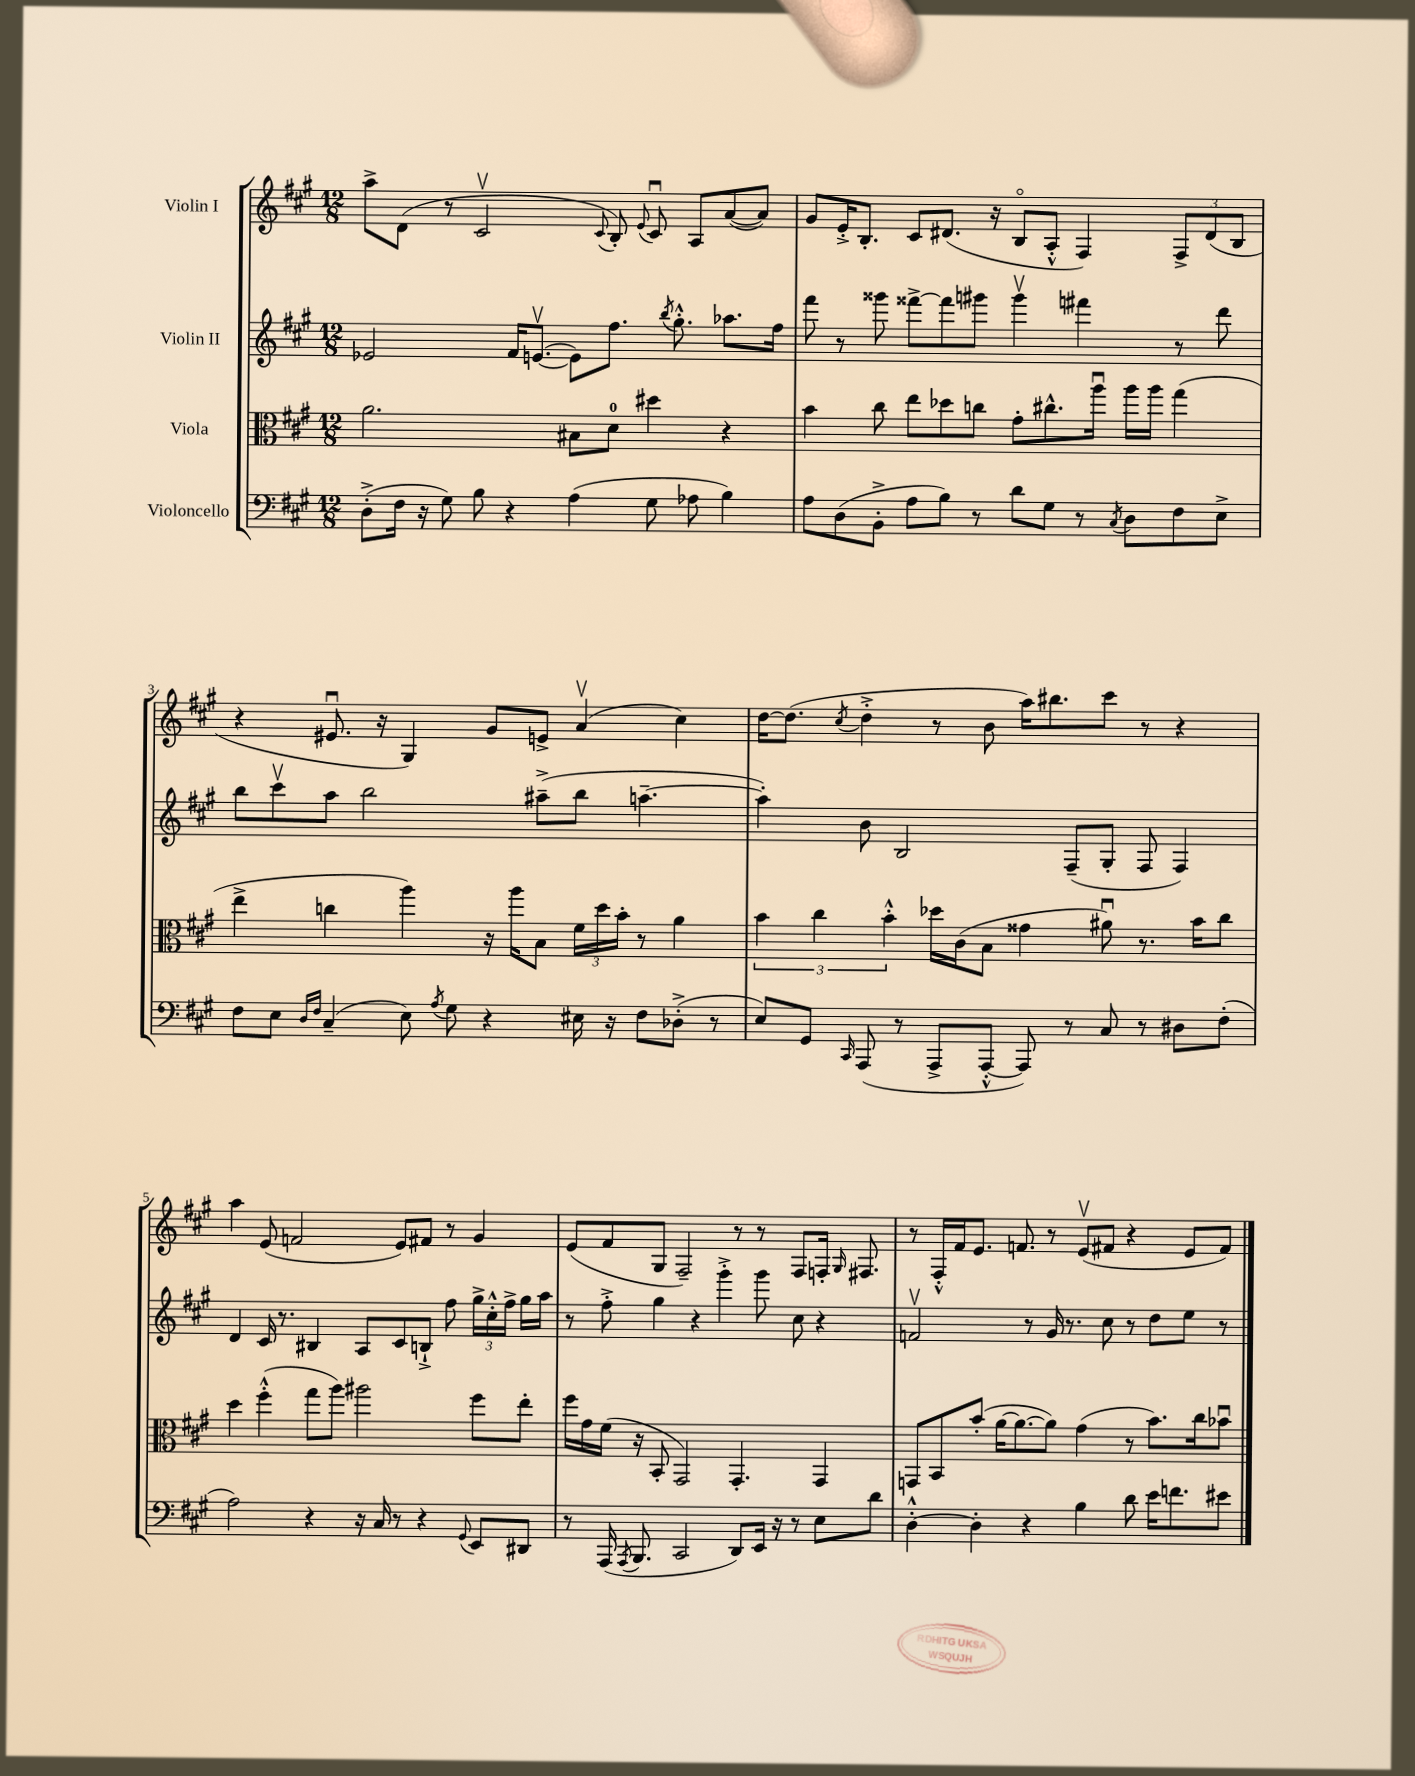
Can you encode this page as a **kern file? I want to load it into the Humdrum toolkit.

**kern	**kern	**kern	**kern
*staff4	*staff3	*staff2	*staff1
*clefF4	*clefC3	*clefG2	*clefG2
*k[f#c#g#]	*k[f#c#g#]	*k[f#c#g#]	*k[f#c#g#]
*M12/8	*M12/8	*M12/8	*M12/8
(8D'^\L	2.a\	2e-/	8aa^\L
16F#\Jk	.	.	(8d\J
16r	.	.	.
8G#\)	.	.	8r
8B\	.	.	2c#v/
4r	.	16f#/LK	.
.	.	([8.ev/J	.
(4A\	8B#\L	8e\]L)	.
.	.	.	8qqc#/
.	8d\J	8.ff#\J	8B'/)
.	.	.	8qqe/
8G#\	4dd#\	.	8c#u/
.	.	8qbb/	.
.	.	8.gg#'^^\	.
8A-\	.	.	8A/L
4B\)	4r	8.aa-\L	([8a/
.	.	.	8a/]J)
.	.	16ff#\Jk	.
=	=	=	=
8A\L	4b\	8fff#\	8g#/L
(8D\	.	8r	16e'^/K
.	.	.	8.B'/J
8BB'^\J	8cc#\	8ggg##\	.
8A\L	8ee\L	[8fff##^\L	8c#/L
8B\J)	8dd-\	8fff##\]	(8.d#/J
8r	8cc\J	8ggg#\J	.
.	.	.	16r
8d\L	8g#'\L	4ggg#v\	8Bo/L
8G#\J	8.cc#^^\	.	8A'^^/J
8r	.	4fff#\	4F#/)
.	16aau\Jk	.	.
8qC#/	.	.	.
8D\L	16aa\LL	.	.
.	16aa\JJ	.	.
8F#\	(4gg#\	8r	12F#^/L
.	.	.	(12d#/
8E^\J	.	8ddd\	.
.	.	.	12B/J
=	=	=	=
8F#\L	4ee^\	8bb\L	4r
8E\J	.	8ccc#v\	.
16qqD/LL	.	.	.
16qqF#/JJ	.	.	.
(4C#~/	4cc\	8aa\J	8.e#u/
.	.	2bb\	.
.	.	.	16r
8E\)	4aa\)	.	4G#/)
8qA/	.	.	.
8G#\	.	.	.
4r	16r	.	8g#/L
.	16aa\LK	.	.
.	8B\J	(8aa#~^\L	8e^/J
16E#\	24f#\LL	8bb\J	(4av/
.	24dd\	.	.
16r	.	.	.
.	24b'\JJ	.	.
8F#\L	8r	[4.aa~\	.
(8D-'^\J	4a\	.	4cc#\)
8r	.	.	.
=	=	=	=
8E/L)	6b\	4aa'\])	[16dd\LK
.	.	.	(8.dd\]J
8GG#/J	.	.	.
.	6cc#\	.	.
16qqCC#/	.	.	8qcc#/
(8AAA/	.	8b\	4dd'^\
.	6b'^^\	.	.
8r	.	2B/	.
8AAA^/L	16dd-\LL	.	8r
.	(16c#\J	.	.
[8AAA'^^/J	8B\J	.	8b\
8AAA/])	4g##\	.	16aa\LK)
.	.	.	8.bb#\
8r	.	(8F#~/L	.
8C#/	8a#u\)	8G#'/J	8ccc#\J
8r	8.r	8F#/	8r
8D#\L	.	4F#/)	4r
.	16b\LK	.	.
(8F#'\J	8cc#\J	.	.
=	=	=	=
2A\)	4dd\	4d/	4aa\
.	(4ff#'^^\	16c#/	(8e/
.	.	8.r	.
.	.	.	2f/
4r	8gg#\L	4B#/	.
.	8aa\J)	.	.
16r	2aa#\	8A/L	.
16C#/	.	.	.
8r	.	8c#/	8e/L)
4r	.	8B`^/J	8f#/J
.	.	8ff#\	8r
8qqGG#/	.	.	.
8EE/L	8ff#\L	24gg#^\LL	4g#/
.	.	24cc#'^^\	.
.	.	24ff#^\JJ	.
8DD#/J	8ee'\J	16gg#\LL	.
.	.	16aa\JJ	.
=	=	=	=
8r	16ff#\LL	8r	(8e/L
.	16g#\	.	.
(16AAA/	(16f#\JJ	8ff#'^\	8f#/
8qAAA/	.	.	.
8.BBB/	16r	.	.
.	8BB'/	4gg#\	8G#/J
2CC#/	2GG#/)	.	2F#~/)
.	.	4r	.
.	.	4ggg#'^\	.
8DD/L)	4.GG#'/	.	8r
16EE/Jk	.	8ggg#\	8r
16r	.	.	.
8r	.	8cc#\	8F#/L
8E\L	4GG#/	4r	16F'/Jk
.	.	.	16qqG#/
.	.	.	8.F#/
8d\J	.	.	.
=	=	=	=
[4D'^^\	8GG/L	2fv/	8r
.	8BB/	.	16F#'^^/LL
.	.	.	16f#/J
4D'\]	(8b'/J	.	8.e/J
.	[16a\LK	.	.
.	8.a\_	.	8.f/
4r	.	8r	.
.	8a\]J)	16g#/	8r
.	.	8.r	.
4B\	(4g#\	.	(8ev/L
.	.	8cc#\	8f#/J
8d\	8r	8r	4r
16e\LK	8.b\L)	8dd\L	.
8.f\	.	.	.
.	.	8ee\J	8e/L
.	16cc#\k	.	.
8e#\J	8b-u\J	8r	8f#/J)
==	==	==	==
*-	*-	*-	*-
